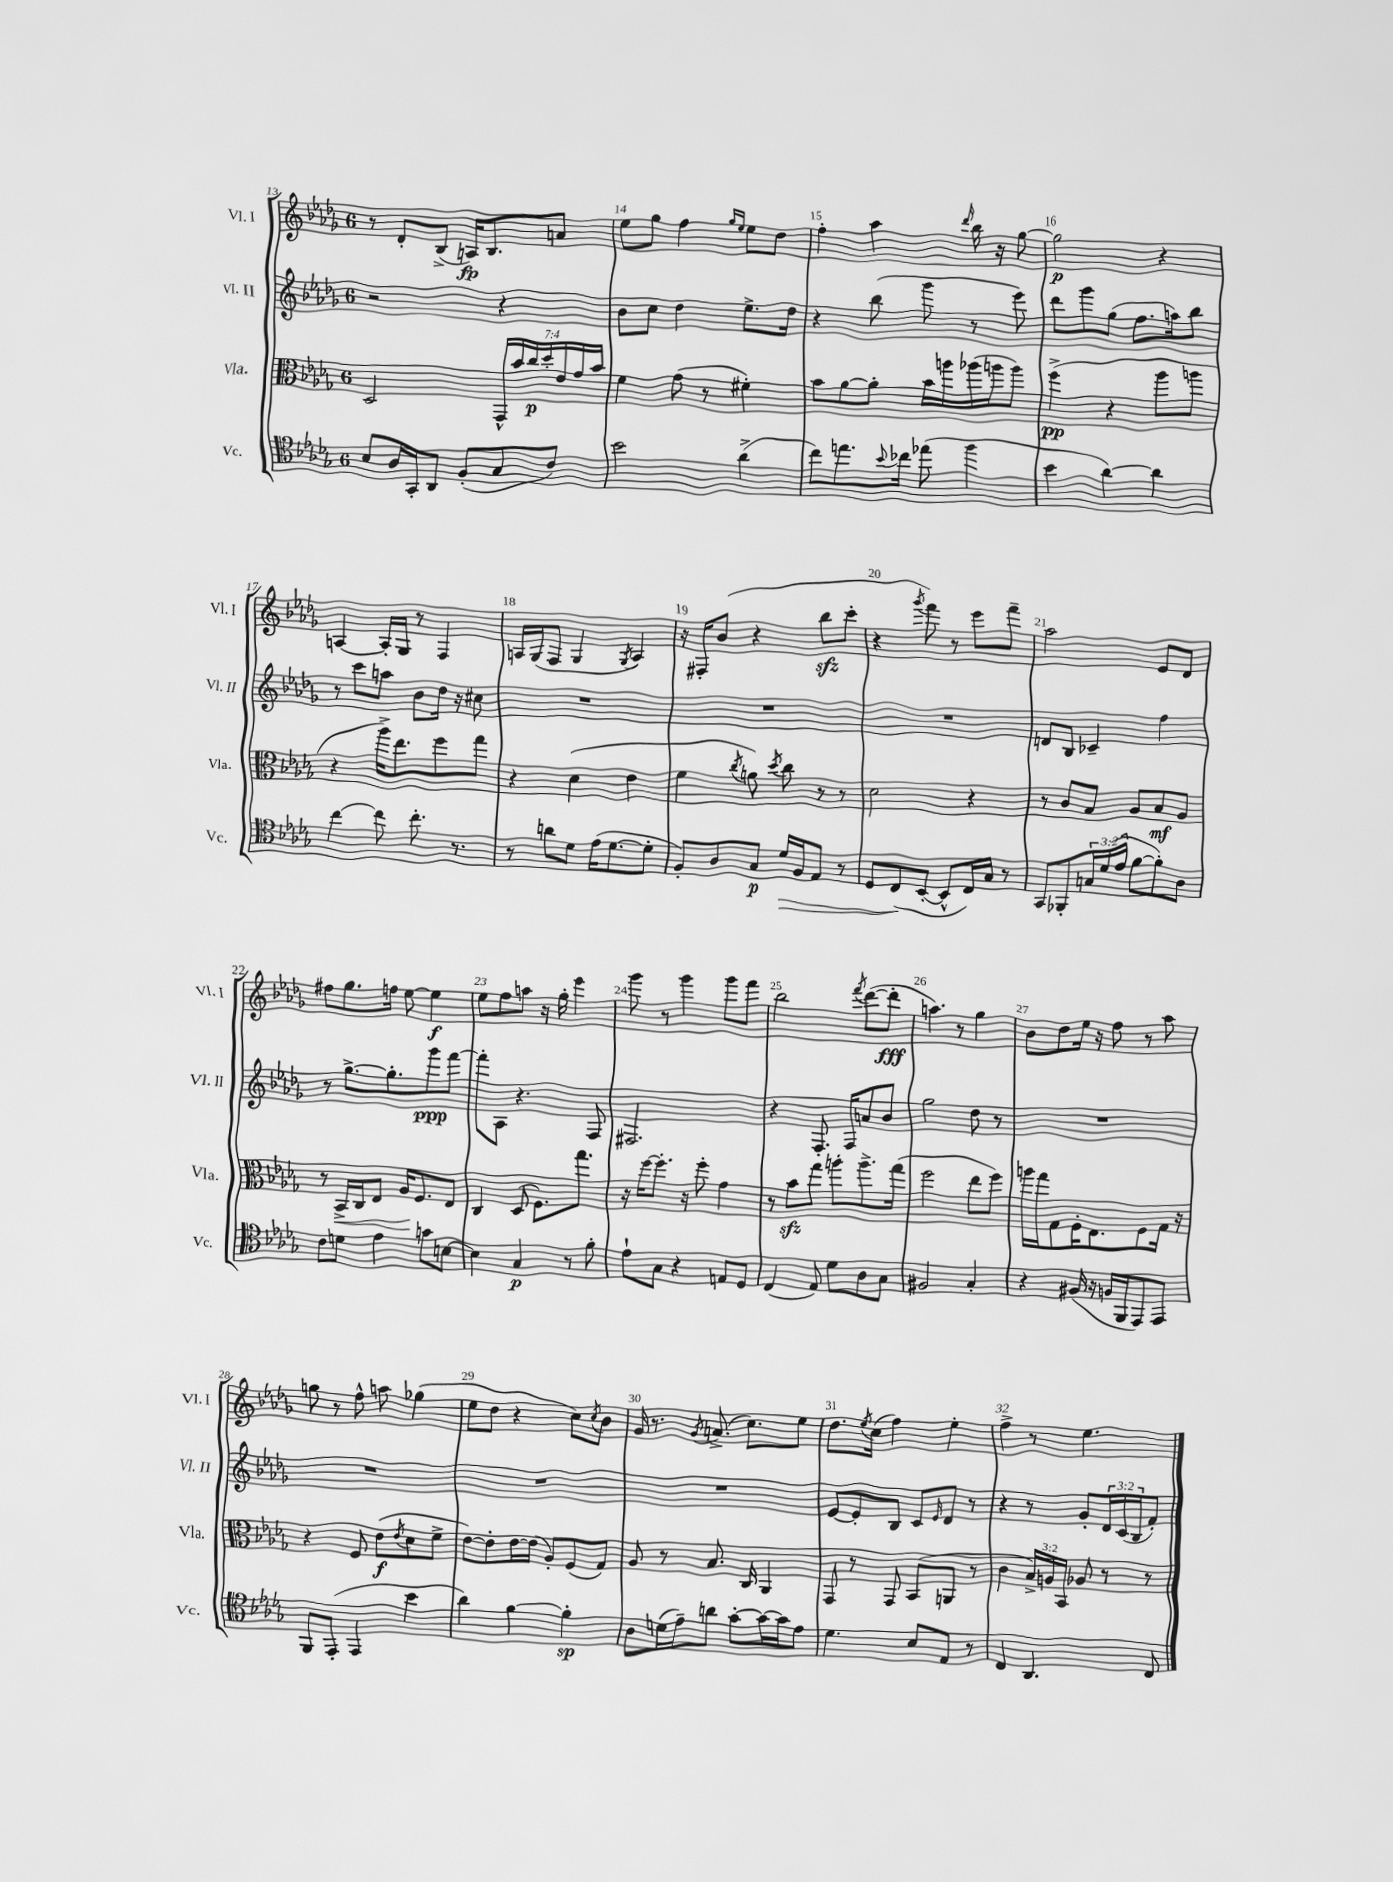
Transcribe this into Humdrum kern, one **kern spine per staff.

**kern	**dynam	**kern	**dynam	**kern	**dynam	**kern	**dynam
*part4	*part4	*part3	*part3	*part2	*part2	*part1	*part1
*staff4	*staff4	*staff3	*staff3	*staff2	*staff2	*staff1	*staff1
*I"Vc.	*	*I"Vla.	*	*I"Vl. II	*	*I"Vl. I	*
*I'Vc.	*	*I'Vla.	*	*I'Vl. II	*	*I'Vl. I	*
*clefC4	*	*clefC3	*	*clefG2	*	*clefG2	*
*k[b-e-a-d-g-]	*	*k[b-e-a-d-g-]	*	*k[b-e-a-d-g-]	*	*k[b-e-a-d-g-]	*
*M6/8	*	*M6/8	*	*M6/8	*	*M6/8	*
=13	=13	=13	=13	=13	=13	=13	=13
8B-/L	.	2D-/	.	2r	.	8r	.
16A-/L	.	.	.	.	.	8d-'/L	.
16GG-'/J	.	.	.	.	.	.	.
8AA-/J	.	.	.	.	.	(8B-^/J	.
(8F'/L	.	.	.	.	.	16An/KL)	fp
.	.	.	.	.	.	8.B-/	.
8G-/	.	28GG-^^/LL	.	4r	.	.	.
.	.	28b-/	.	.	.	.	.
.	.	28cc/	p	.	.	.	.
.	.	28dd-'/	.	.	.	.	.
8c/J)	.	.	.	.	.	8an/J	.
.	.	28e-/	.	.	.	.	.
.	.	28g-/	.	.	.	.	.
.	.	28b-/JJ	.	.	.	.	.
=14	=14	=14	=14	=14	=14	=14	=14
2b-\	.	4f\	.	8b-\L	.	8ee-\L	.
.	.	.	.	8cc\J	.	8gg-\J	.
.	.	(8g-\	.	4dd-\	.	4ff\	.
.	.	8r	.	.	.	.	.
.	.	.	.	.	.	16qqgg-/LL	.
.	.	.	.	.	.	16qqee-/JJ	.
(4a-^\	.	4f#X'\)	.	8.ee-^\L	.	8ee-\L	.
.	.	.	.	.	.	8dd-\J	.
.	.	.	.	16dd-\Jk	.	.	.
=15	=15	=15	=15	=15	=15	=15	=15
8cc\L)	.	8b-\L	.	4r	.	4ff'\	.
8.een\	.	[8a-\	.	.	.	.	.
.	.	8a-'\J]	.	(8bb-\	.	4aa-\	.
8qqb-/	.	.	.	.	.	.	.
16cc-X\Jk	.	.	.	.	.	.	.
(8ee-X\	.	16b-\LL	.	8ggg-\	.	.	.
.	.	16aan\	.	.	.	.	.
.	.	.	.	.	.	16qqddd-/	.
4ff\	.	(16aa-X\	.	8r	.	16bb-\	.
.	.	16aan\J	.	.	.	16r	.
.	.	8aa\J)	.	8eee-\)	.	[8gg-\	.
=16	=16	=16	=16	=16	=16	=16	=16
4b-\	.	(4ff^\	pp	8ddd-\L	.	2gg-\]	p
.	.	.	.	8ggg-\	.	.	.
[4a-\)	.	4r	.	(8gg-\J	.	.	.
.	.	.	.	8.ff\L	.	.	.
4a-\]	.	8aa-\L	.	.	.	4r	.
.	.	.	.	16aan\k)	.	.	.
.	.	8aan\J	.	8bb-\J	.	.	.
!!LO:LB:g=z
=17	=17	=17	=17	=17	=17	=17	=17
[4cc\	.	4r	.	8r	.	[4An/	.
.	.	.	.	8ccc\L	.	.	.
8cc\]	.	16aa-^\KL)	.	8aan\J	.	16A'/LL]	.
.	.	8.ee-\	.	.	.	16G-/JJ	.
8.cc'\	.	.	.	8b-\L	.	8r	.
.	.	8ff\	.	16dd-\Jk	.	4F/	.
8.r	.	.	.	16r	.	.	.
.	.	8gg-\J	.	8cc#X\	.	.	.
=18	=18	=18	=18	=18	=18	=18	=18
8r	.	4r	.	2.r	.	16An/LL	.
.	.	.	.	.	.	(16G-/J	.
8an\L	.	.	.	.	.	8F/J	.
8d-\J	.	(4d-\	.	.	.	4G-/	.
(16e-\KL	.	.	.	.	.	.	.
[8.d-\	.	.	.	.	.	.	.
.	.	.	.	.	.	8qG-/	.
.	.	4e-\	.	.	.	4A/)	.
8d-'\J]	.	.	.	.	.	.	.
=19	=19	=19	=19	=19	=19	=19	=19
8F'/L)	.	4f\	.	2.r	.	16r	.
.	.	.	.	.	.	16F#X'/KL	.
8A-/	.	.	.	.	.	(8b-/J	.
.	.	8qcc/	.	.	.	.	.
8G-/J	p	8an\)	.	.	.	4r	.
.	.	8qdd-/	.	.	.	.	.
!	!LO:HP:b	!	!	!	!	!	!
16d-/LL	>	8cc\	.	.	.	.	.
16F/J	.	.	.	.	.	.	.
8E-/J	.	8r	.	.	.	8bb-zz\L	.
8r	.	8r	.	.	.	8ccc'\J	.
=20	=20	=20	=20	=20	=20	=20	=20
8D-/L	.	2d-\	.	2.r	.	4r	.
(8C/	.	.	.	.	.	.	.
.	.	.	.	.	.	8qggg-/	.
[8BB-'/J	]	.	.	.	.	8fff\)	.
8BB-^^/L]	.	.	.	.	.	8r	.
16C/L)	.	4r	.	.	.	8eee-\L	.
16G-/JJ	.	.	.	.	.	.	.
8r	.	.	.	.	.	8fff~\J	.
=21	=21	=21	=21	=21	=21	=21	=21
8GG-/L	.	8r	.	8dn/L	.	2aa-\	.
8FF-X'/	.	8c/L	.	8B-/J	.	.	.
24Gn/L	.	8B-/J	.	4c-X~/	.	.	.
(24d-/	.	.	.	.	.	.	.
24e-/JJ	.	.	.	.	.	.	.
[8f\L	.	8A-/L	.	.	.	.	.
8f'\])	.	8B-/	mf	4ff\	.	8e-/L	.
8A-\J	.	8A-/J	.	.	.	8d-/J	.
!!LO:LB:g=z
=22	=22	=22	=22	=22	=22	=22	=22
8c\L	.	8r	.	8r	.	8ff#X\L	.
!	!	!	!LO:HP:b	!	!	!	!
8dn\J	.	16BB-^/LL	<	[8.gg-^\L	.	8.gg-\	.
.	.	16C/J	.	.	.	.	.
4e-\	.	8E-/J	.	.	.	.	.
.	.	.	.	8.gg-'\]	.	16ffn\Jk	.
.	.	16A-/KL	.	.	.	[8ee-\	.
.	.	8.F/	[	.	.	.	.
8gn\L	.	.	.	8ggg-\	ppp	4ee-\]	f
[8Bn\J	.	8E-/J	.	[8fff\J	.	.	.
=23	=23	=23	=23	=23	=23	=23	=23
4B\]	.	4C/	.	8fff'\L]	.	8ee-\L	.
.	.	.	.	8A-\J	.	8ff\	.
4G-/	p	(8D-/	.	4.r	.	8aan\J	.
.	.	8.F\L)	.	.	.	16r	.
.	.	.	.	.	.	16gg-'\	.
8r	.	.	.	.	.	4eee-\	.
.	.	8.gg-\J	.	.	.	.	.
8f'\	.	.	.	8F/	.	.	.
=24	=24	=24	=24	=24	=24	=24	=24
8e-`\L	.	16r	.	2.F#X/	.	8ggg-\	.
.	.	[16ff\KL	.	.	.	.	.
8G-\J	.	8.ff'\J]	.	.	.	8r	.
4r	.	.	.	.	.	4ggg-\	.
.	.	16r	.	.	.	.	.
.	.	8ff'\	.	.	.	.	.
8En/L	.	4g-\	.	.	.	8ggg-\L	.
8D-/J	.	.	.	.	.	8fff\J	.
=25	=25	=25	=25	=25	=25	=25	=25
(4C/	.	8r	.	4r	.	2bb-\	.
.	.	8b-zz\L	.	.	.	.	.
8E-/)	.	8gg-\J	.	8.F'/	.	.	.
8d-\L	.	8aan'\L	.	.	.	.	.
.	.	.	.	16F/KL	.	.	.
.	.	.	.	.	.	8qfff/	.
8A-\	.	8.aa^\	.	8an/	.	([8ddd-\L	.
8G-\J	.	.	.	8b-/J	.	8ddd-'\J]	fff
.	.	(16gg-\Jk	.	.	.	.	.
=26	=26	=26	=26	=26	=26	=26	=26
2F#X/	.	2ff\	.	2gg-\	.	4.aan\)	.
.	.	.	.	.	.	8r	.
4G-'/	.	8ee-\L	.	8dd-\	.	4gg-\	.
.	.	8ff\J)	.	8r	.	.	.
=27	=27	=27	=27	=27	=27	=27	=27
4r	.	16aan\LL	.	2.r	.	8b-\L	.
.	.	16gg-\J	.	.	.	.	.
.	.	8G-\	.	.	.	8dd-\	.
(16F#X/	.	16F'\K	.	.	.	16ee-\Jk	.
16r	.	8.E-\	.	.	.	16r	.
16Fn/LL	.	.	.	.	.	8ff\	.
16FF/J	.	.	.	.	.	.	.
8EE-/)	.	8F\	.	.	.	8r	.
8EE-/J	.	16G-\Jk	.	.	.	8aa-\	.
.	.	16r	.	.	.	.	.
!!LO:LB:g=z
=28	=28	=28	=28	=28	=28	=28	=28
8FF/L	.	4r	.	2.r	.	8ggn\	.
(8EE-'/J	.	.	.	.	.	8r	.
4EE-/	.	8F/	.	.	.	8ff^^\	.
.	.	(8e-\L	f	.	.	8aan\	.
.	.	8qe-/	.	.	.	.	.
4b-\	.	8d-\	.	.	.	(4gg-X\	.
.	.	8f^\J	.	.	.	.	.
=29	=29	=29	=29	=29	=29	=29	=29
4a-\)	.	[8e-\L)	.	2.r	.	8ee-\L	.
.	.	8e-'\]	.	.	.	8dd-\J	.
[4f\	.	[16e-\L	.	.	.	4r	.
.	.	(16e-\JJ]	.	.	.	.	.
.	.	8A-'/L)	.	.	.	.	.
4f'\]	sp	(8F/	.	.	.	8cc\L)	.
.	.	.	.	.	.	8qcc/	.
.	.	8G-/J)	.	.	.	8b-\J	.
=30	=30	=30	=30	=30	=30	=30	=30
8A-\L	.	8A-/	.	2.r	.	16g-/	.
.	.	.	.	.	.	8.r	.
(16dn\L	.	8r	.	.	.	.	.
16e-~\J)	.	.	.	.	.	.	.
.	.	.	.	.	.	8qg-/	.
8an\J	.	8.B-/	.	.	.	(8.an^/	.
[8g-'\L	.	.	.	.	.	.	.
.	.	16C/	.	.	.	8.cc\L)	.
16g-\L_	.	4AA-/	.	.	.	.	.
16g-\J]	.	.	.	.	.	.	.
8e-\J	.	.	.	.	.	8ee-\J	.
=31	=31	=31	=31	=31	=31	=31	=31
4.d-\	.	8GG-/	.	[8e-/L	.	8.dd-\L	.
.	.	8r	.	8e-'/]	.	.	.
.	.	.	.	.	.	8qee-/	.
.	.	.	.	.	.	(16cc\Jk	.
.	.	8GG-/	.	8B-/J	.	4ff\)	.
8B-/L	.	(8BB-/L	.	8c/L	.	.	.
.	.	.	.	16qqe-/	.	.	.
8E-/J	.	8AAn/J	.	8d-/J	.	4ee-'\	.
8r	.	8r	.	8r	.	.	.
=32	=32	=32	=32	=32	=32	=32	=32
4C/	.	4c\	.	4r	.	4ff^\	.
4.AA-/	.	24B-^/LL)	.	8r	.	8r	.
.	.	24An/	.	.	.	.	.
.	.	24BB-/JJ	.	.	.	.	.
.	.	8A-X/	.	8g-'/L	.	4.ee-\	.
.	.	8r	.	24d-/L	.	.	.
.	.	.	.	(24c/	.	.	.
.	.	.	.	24B-/J	.	.	.
8C/	.	8r	.	8f'/J)	.	.	.
==	==	==	==	==	==	==	==
*-	*-	*-	*-	*-	*-	*-	*-
